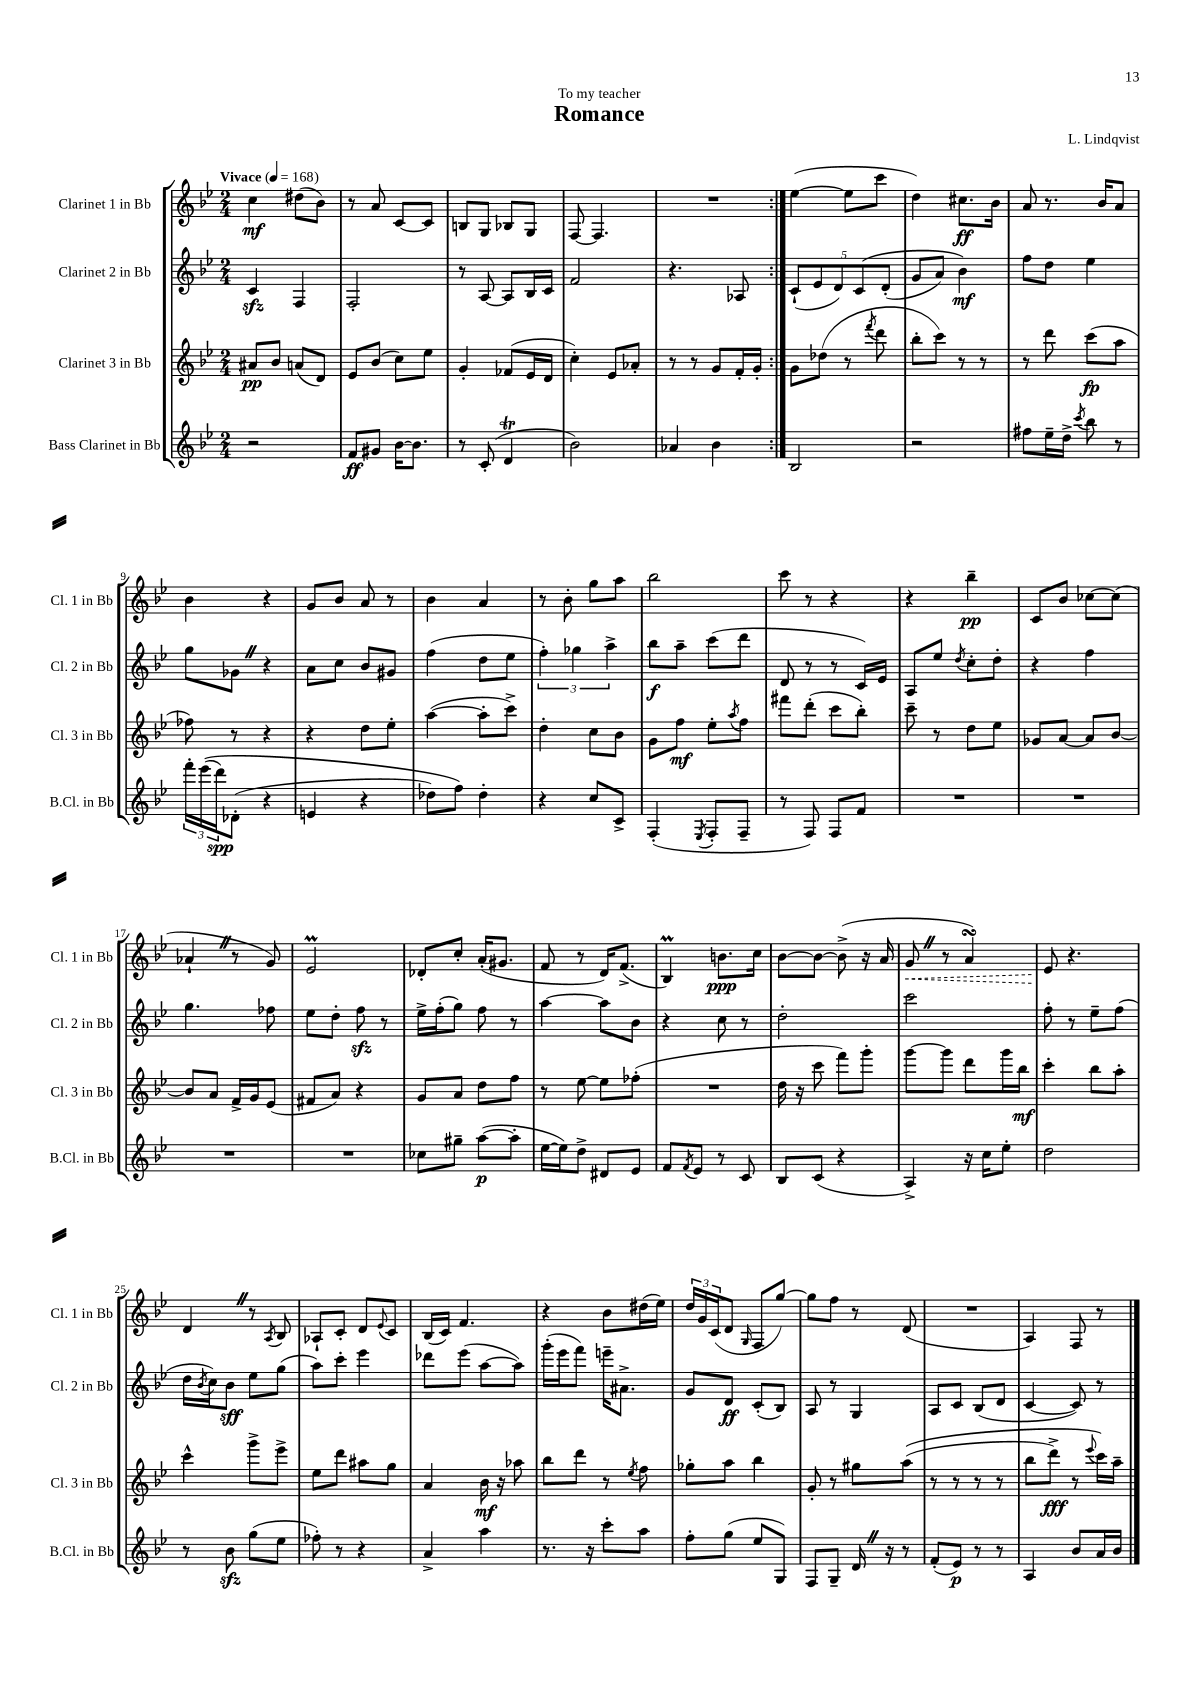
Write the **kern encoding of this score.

**kern	**dynam	**kern	**dynam	**kern	**dynam	**kern	**dynam
*part4	*part4	*part3	*part3	*part2	*part2	*part1	*part1
*staff4	*staff4	*staff3	*staff3	*staff2	*staff2	*staff1	*staff1
*I"Bass Clarinet in Bb	*	*I"Clarinet 3 in Bb	*	*I"Clarinet 2 in Bb	*	*I"Clarinet 1 in Bb	*
*I'B.Cl. in Bb	*	*I'Cl. 3 in Bb	*	*I'Cl. 2 in Bb	*	*I'Cl. 1 in Bb	*
*clefG2	*	*clefG2	*	*clefG2	*	*clefG2	*
*k[b-e-]	*	*k[b-e-]	*	*k[b-e-]	*	*k[b-e-]	*
*M2/4	*	*M2/4	*	*M2/4	*	*M2/4	*
*MM168	*	*MM168	*	*MM168	*	*MM168	*
=1	=1	=1	=1	=1	=1	=1	=1
!	!	!	!	!	!	!LO:TX:a:B:t=Vivace	!
2r	.	8a#X/L	pp	4czz/	.	4cc\	mf
.	.	8b-/J	.	.	.	.	.
.	.	(8an/L	.	4F/	.	(8dd#X\L	.
.	.	8d/J)	.	.	.	8b-\J)	.
=2	=2	=2	=2	=2	=2	=2	=2
8f/L	ff	8e-/L	.	2F'/	.	8r	.
8g#X/J	.	(8b-/J	.	.	.	8a/	.
[16b-\KL	.	8cc\L)	.	.	.	[8c/L	.
8.b-\J]	.	.	.	.	.	.	.
.	.	8ee-\J	.	.	.	8c/J]	.
=3	=3	=3	=3	=3	=3	=3	=3
8r	.	4g'/	.	8r	.	8Bn/L	.
(8c'/	.	.	.	[8A/	.	8G/J	.
4dt/	.	(8f-X/L	.	8A/L]	.	8B-X/L	.
.	.	16e-/L	.	16B-/L	.	8G/J	.
.	.	16d/JJ	.	16c/JJ	.	.	.
=4	=4	=4	=4	=4	=4	=4	=4
2b-\)	.	4cc'\)	.	2f/	.	[8F/	.
.	.	.	.	.	.	4.F/]	.
.	.	8e-/L	.	.	.	.	.
.	.	8a-X'/J	.	.	.	.	.
=5	=5	=5	=5	=5	=5	=5	=5
4a-X/	.	8r	.	4.r	.	2r	.
.	.	8r	.	.	.	.	.
4b-\	.	8g/L	.	.	.	.	.
.	.	16f'/L	.	8A-X/	.	.	.
.	.	16g'/JJ	.	.	.	.	.
=6:|!	=6:|!	=6:|!	=6:|!	=6:|!	=6:|!	=6:|!	=6:|!
2B-/	.	8g\L	.	(10c`/L	.	([4ee-\	.
.	.	.	.	10e-/	.	.	.
.	.	(8dd-X\J	.	.	.	.	.
.	.	.	.	10d/)	.	.	.
.	.	8r	.	.	.	8ee-\L]	.
.	.	.	.	(10c/	.	.	.
.	.	8qfff/	.	.	.	.	.
.	.	8ddd\	.	.	.	8ccc\J	.
.	.	.	.	(10d'/J	.	.	.
=7	=7	=7	=7	=7	=7	=7	=7
2r	.	8bb-'\L	.	8g/L	.	4dd\)	.
.	.	8ccc\J)	.	8a/J)	.	.	.
.	.	8r	.	4b-\)	mf	8.cc#X\L	ff
.	.	8r	.	.	.	.	.
.	.	.	.	.	.	16b-\Jk	.
=8	=8	=8	=8	=8	=8	=8	=8
8ff#X\L	.	8r	.	8ff\L	.	8a/	.
16ee-~\L	.	8ddd\	.	8dd\J	.	8.r	.
16dd^\JJ	.	.	.	.	.	.	.
8qccc/	.	.	.	.	.	.	.
8bb-\	.	(8ccc\L	fp	4ee-\	.	.	.
.	.	.	.	.	.	16b-/KL	.
8r	.	8aa\J	.	.	.	8a/J	.
!!LO:LB:g=z
=9	=9	=9	=9	=9	=9	=9	=9
24fff'\LL	.	8ff-X\)	.	8gg\L	.	4b-\	.
((24eee-\	.	.	.	.	.	.	.
24ddd\J)	spp	.	.	.	.	.	.
(8d-X'\J	.	8r	.	8g-XZ\J	.	.	.
4r	.	4r	.	4r	.	4r	.
=10	=10	=10	=10	=10	=10	=10	=10
4en/	.	4r	.	8a\L	.	8g/L	.
.	.	.	.	8cc\J	.	8b-/J	.
4r	.	8dd\L	.	8b-/L	.	8a/	.
.	.	8ee-'\J	.	8g#X/J	.	8r	.
=11	=11	=11	=11	=11	=11	=11	=11
8dd-X\L)	.	([4aa\	.	(4ff\	.	4b-\	.
8ff\J)	.	.	.	.	.	.	.
4dd-'\	.	8aa'\L]	.	8dd\L	.	4a/	.
.	.	8ccc^\J)	.	8ee-\J	.	.	.
=12	=12	=12	=12	=12	=12	=12	=12
4r	.	4dd'\	.	6ff'\)	.	8r	.
.	.	.	.	.	.	8b-'\	.
.	.	.	.	6gg-X\	.	.	.
8cc/L	.	8cc\L	.	.	.	8gg\L	.
.	.	.	.	6aa^\	.	.	.
8c^/J	.	8b-\J	.	.	.	8aa\J	.
=13	=13	=13	=13	=13	=13	=13	=13
(4F'/	.	8g\L	.	8bb-\L	f	2bb-\	.
.	.	8ff\J	mf	8aa~\J	.	.	.
8qE-/	.	.	.	.	.	.	.
8F'/L	.	8ee-'\L	.	(8ccc\L	.	.	.
.	.	8qaa/	.	.	.	.	.
8F~/J	.	8ff\J	.	8ddd\J	.	.	.
=14	=14	=14	=14	=14	=14	=14	=14
8r	.	8fff#X\L	.	8d/	.	8ccc\	.
8F/)	.	(8ddd'\J	.	8r	.	8r	.
8F/L	.	8ccc\L	.	8r	.	4r	.
8f/J	.	8bb-'\J)	.	16c/LL)	.	.	.
.	.	.	.	16e-/JJ	.	.	.
=15	=15	=15	=15	=15	=15	=15	=15
2r	.	8ccc~\	.	8A/L	.	4r	.
.	.	8r	.	8ee-/J	.	.	.
.	.	.	.	8qdd/	.	.	.
.	.	8dd\L	.	8cc'\L	.	4bb-~\	pp
.	.	8ee-\J	.	8dd'\J	.	.	.
=16	=16	=16	=16	=16	=16	=16	=16
2r	.	8g-X/L	.	4r	.	8c/L	.
.	.	[8a/J	.	.	.	8b-/J	.
.	.	8a/L]	.	4ff\	.	[8cc-X\L	.
.	.	[8b-/J	.	.	.	(8cc-\J]	.
!!LO:LB:g=z
=17	=17	=17	=17	=17	=17	=17	=17
2r	.	8b-/L]	.	4.gg\	.	4a-X`Z/	.
.	.	8a/J	.	.	.	.	.
.	.	16f^/LL	.	.	.	8r	.
.	.	16g/J	.	.	.	.	.
.	.	(8e-/J	.	8ff-X\	.	8g/)	.
=18	=18	=18	=18	=18	=18	=18	=18
2r	.	8f#X/L	.	8ee-\L	.	2e-M/	.
.	.	8a/J)	.	8dd'\J	.	.	.
.	.	4r	.	8ffzz\	.	.	.
.	.	.	.	8r	.	.	.
=19	=19	=19	=19	=19	=19	=19	=19
8cc-X\L	.	8g/L	.	16ee-^\LL	.	8d-X'/L	.
.	.	.	.	(16ff'\J	.	.	.
8gg#X~\J	.	8a/J	.	8gg\J)	.	8cc'/J	.
([8aa\L	p	8dd\L	.	8ff\	.	(16a'/KL	.
.	.	.	.	.	.	8.g#X/J	.
8aa'\J]	.	8ff\J	.	8r	.	.	.
=20	=20	=20	=20	=20	=20	=20	=20
[16ee-\LL	.	8r	.	[4aa\	.	8f/	.
16ee-\J])	.	.	.	.	.	.	.
8dd^\J	.	[8ee-\	.	.	.	8r	.
8d#X/L	.	8ee-\L]	.	8aa\L]	.	16d/KL)	.
.	.	.	.	.	.	(8.f^/J	.
8e-/J	.	(8ff-X'\J	.	8b-\J	.	.	.
=21	=21	=21	=21	=21	=21	=21	=21
8f/L	.	2r	.	4r	.	4B-M/)	.
8qf/	.	.	.	.	.	.	.
8e-/J	.	.	.	.	.	.	.
8r	.	.	.	8cc\	.	8.bn\L	ppp
8c/	.	.	.	8r	.	.	.
.	.	.	.	.	.	16cc\Jk	.
=22	=22	=22	=22	=22	=22	=22	=22
8B-/L	.	16dd\	.	2dd'\	.	[8b-\L	.
.	.	16r	.	.	.	.	.
(8c/J	.	8ccc\	.	.	.	8b-\J_	.
4r	.	8fff\L)	.	.	.	(8b-^\]	.
.	.	8ggg'\J	.	.	.	16r	.
.	.	.	.	.	.	16a/	.
=23	=23	=23	=23	=23	=23	=23	=23
!	!	!	!	!	!	!	!LO:HP:b
4A^/)	.	[8ggg\L	.	2ccc\	.	8gZ/	<
.	.	8ggg\J]	.	.	.	8r	.
16r	.	8ddd\L	.	.	.	4asSsS/)	.
16cc\KL	.	.	.	.	.	.	.
8ee-'\J	.	16ggg\L	.	.	.	.	.
.	.	16bb-\JJ	mf	.	.	.	.
=24	=24	=24	=24	=24	=24	=24	=24
2dd\	.	4ccc'\	.	8ff'\	.	8e-/	.
.	.	.	.	8r	.	4.r	[
.	.	8bb-\L	.	8ee-~\L	.	.	.
.	.	8aa'\J	.	(8ff\J	.	.	.
!!LO:LB:g=z
=25	=25	=25	=25	=25	=25	=25	=25
8r	.	4ccc^^\	.	16dd\LL	.	4dZ/	.
.	.	.	.	8qb-/	.	.	.
.	.	.	.	16cc\J)	.	.	.
8b-zz\	.	.	.	8b-\J	sff	.	.
(8gg\L	.	8ggg^\L	.	8ee-\L	.	8r	.
.	.	.	.	.	.	8qA/	.
8ee-\J	.	8eee-^\J	.	(8gg\J	.	8B-/	.
=26	=26	=26	=26	=26	=26	=26	=26
8ff-X'\)	.	8ee-\L	.	8aa\L)	.	8A-X`/L	.
8r	.	8ddd\J	.	8ccc'\J	.	8c'/J	.
4r	.	8aa#X\L	.	4eee-\	.	8d/L	.
.	.	.	.	.	.	8qqe-/	.
.	.	8gg\J	.	.	.	8c/J	.
=27	=27	=27	=27	=27	=27	=27	=27
4a^/	.	4a/	.	8ddd-X\L	.	(16B-/LL	.
.	.	.	.	.	.	16c/JJ)	.
.	.	.	.	(8eee-\J	.	4.f/	.
4aa\	.	16b-\	mf	[8aa\L	.	.	.
.	.	16r	.	.	.	.	.
.	.	8aa-X\	.	8aa\J])	.	.	.
=28	=28	=28	=28	=28	=28	=28	=28
8.r	.	8bb-\L	.	(16ggg'\LL	.	4r	.
.	.	.	.	16eee-\J	.	.	.
.	.	8ddd\J	.	8fff\J)	.	.	.
16r	.	.	.	.	.	.	.
8ccc'\L	.	8r	.	16eeen~\KL	.	8b-\L	.
.	.	.	.	8.a#X^\J	.	.	.
.	.	8qee-/	.	.	.	.	.
8aa\J	.	8ff\	.	.	.	(16dd#X\L	.
.	.	.	.	.	.	16ee-\JJ)	.
=29	=29	=29	=29	=29	=29	=29	=29
8ff'\L	.	8gg-X'\L	.	8g/L	.	24dd/LL	.
.	.	.	.	.	.	24g/	.
.	.	.	.	.	.	(24c/J	.
(8gg\J	.	8aa\J	.	8d/J	ff	8d/J	.
.	.	.	.	.	.	16qqG/	.
8ee-/L	.	4bb-\	.	(8c'/L	.	8F/L	.
8G/J)	.	.	.	8B-/J)	.	[8gg/J)	.
=30	=30	=30	=30	=30	=30	=30	=30
8F/L	.	8g'/	.	8A/	.	8gg\L]	.
8G~/J	.	8r	.	8r	.	8ff\J	.
16dZ/	.	8gg#X\L	.	4G/	.	8r	.
16r	.	.	.	.	.	.	.
8r	.	((8aa\J	.	.	.	(8d/	.
=31	=31	=31	=31	=31	=31	=31	=31
(8f'/L	.	8r	.	8A/L	.	2r	.
8e-/J)	p	8r	.	8c/J	.	.	.
8r	.	8r	.	(8B-/L	.	.	.
8r	.	8r	.	8d/J	.	.	.
=32	=32	=32	=32	=32	=32	=32	=32
4A/	.	8bb-\L	.	[4c/	.	4A/)	.
.	.	8ddd^\J)	fff	.	.	.	.
8b-/L	.	8r	.	8c/])	.	8F/	.
.	.	8qqeee-/	.	.	.	.	.
16a/L	.	16ccc\LL)	.	8r	.	8r	.
16b-/JJ	.	16aa~\JJ	.	.	.	.	.
==	==	==	==	==	==	==	==
*-	*-	*-	*-	*-	*-	*-	*-
